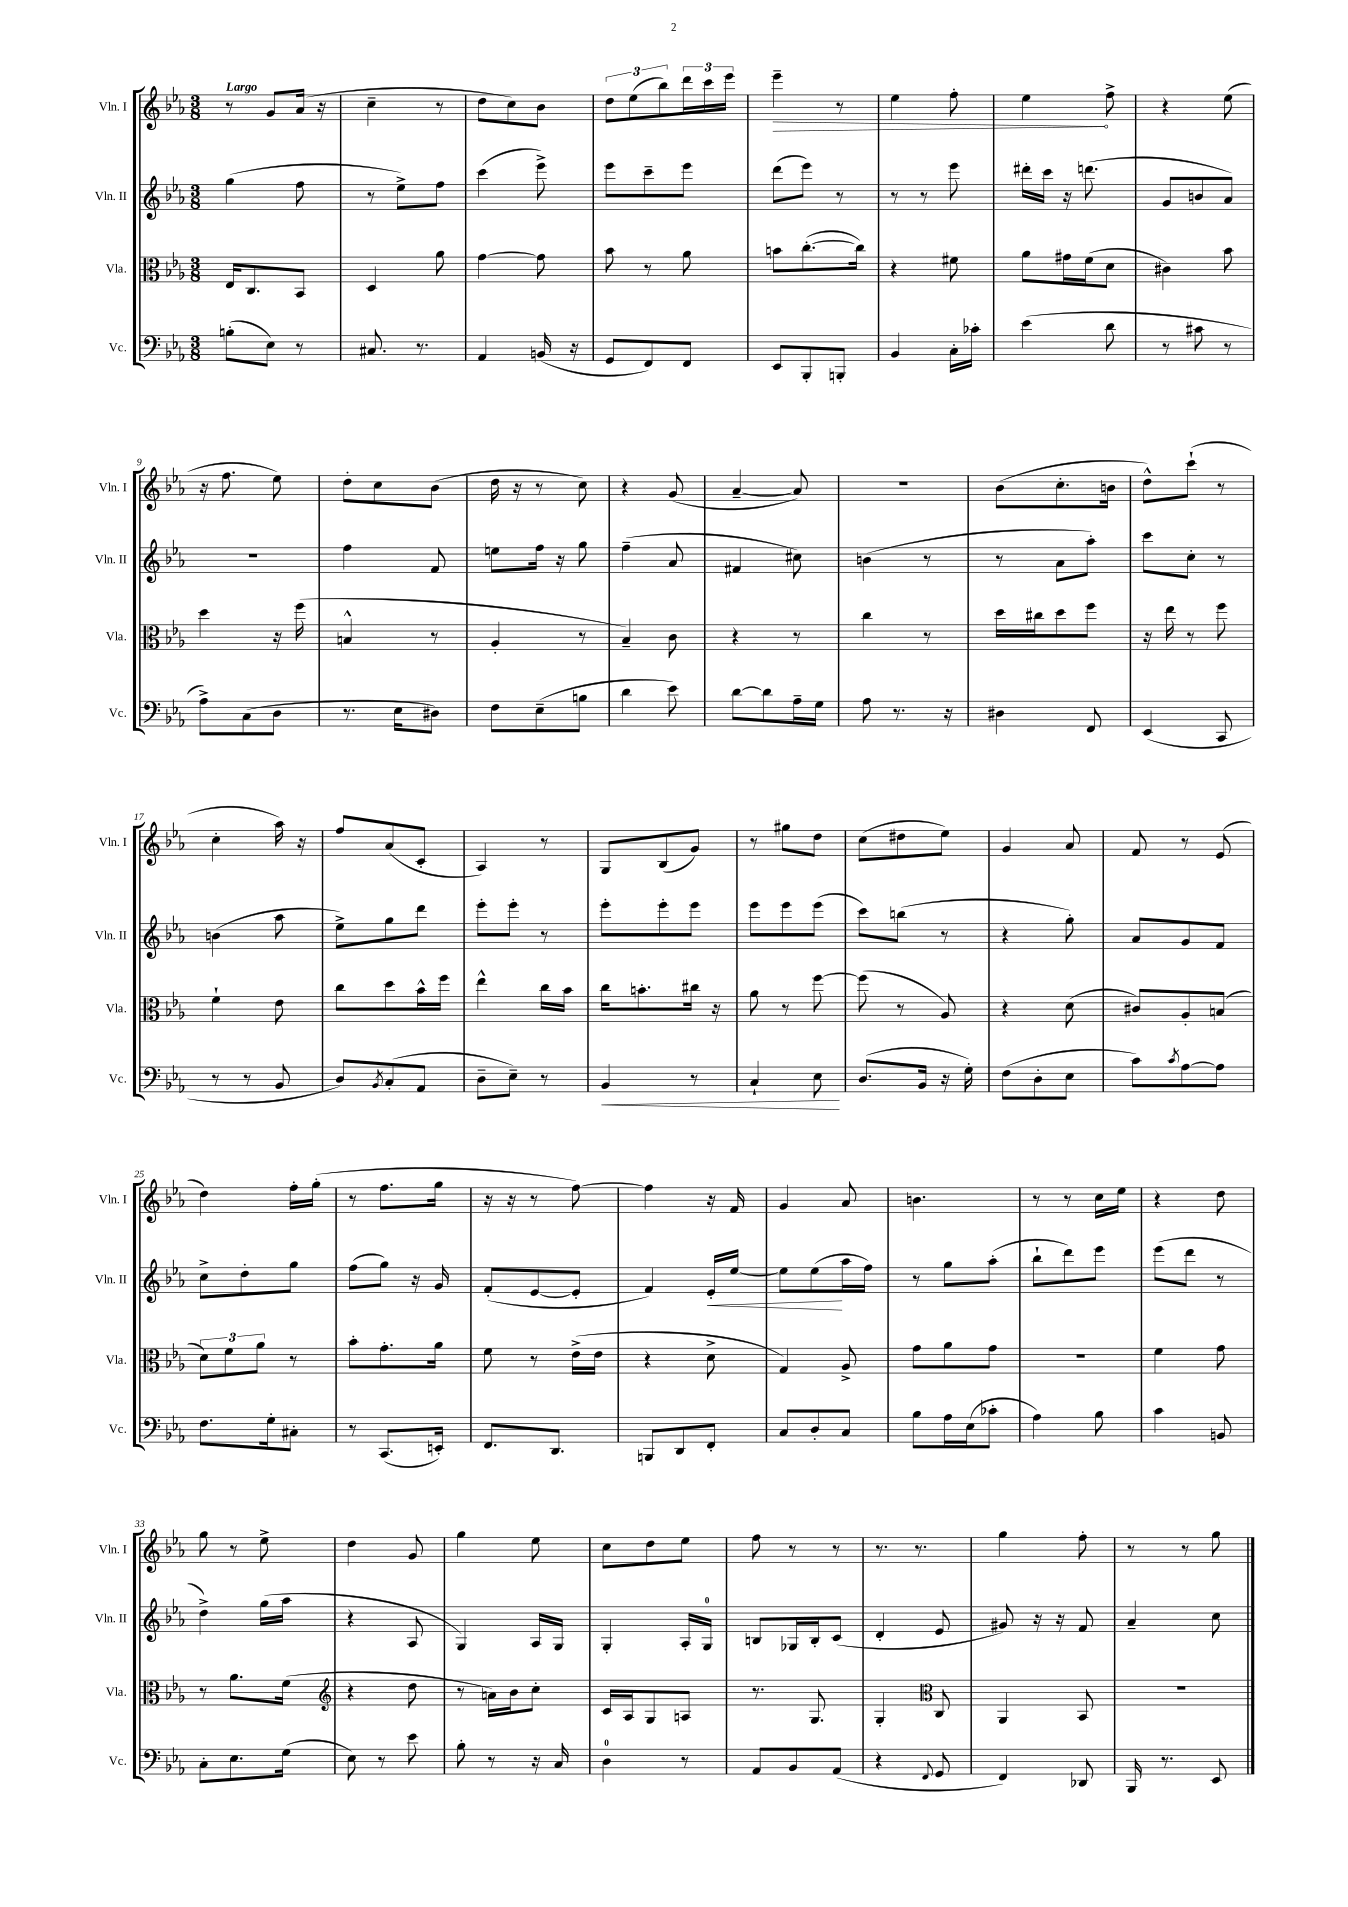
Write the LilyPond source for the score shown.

<<
\new StaffGroup <<
\new Staff = "s0" \with { instrumentName = "Vln. I" shortInstrumentName = "Vln. I" } {
    \clef treble \key ees \major \numericTimeSignature \time 3/8 \tempo "Largo"
    r8 g'8 aes'16( r16 |
    c''4-- r8 |
    d''8 c''8) bes'8 |
    \tuplet 3/2 { d''8 ees''8( bes''8) } \tuplet 3/2 { d'''16 c'''16 ees'''16 } |
    \once \override Hairpin.circled-tip = ##t ees'''4--\> r8 |
    ees''4 f''8-. |
    ees''4\! f''8-> |
    r4 ees''8( |
    r16 f''8. ees''8) |
    d''8-. c''8 bes'8( |
    d''16 r16 r8 c''8) |
    r4 g'8( |
    aes'4~-- aes'8) |
    R4. |
    bes'8( c''8.-. b'16 |
    d''8-^) c'''8-!( r8 |
    c''4-. aes''16) r16 |
    f''8 aes'8( c'8-. |
    aes4) r8 |
    g8 bes8( g'8) |
    r8 gis''8 d''8 |
    c''8( dis''8 ees''8) |
    g'4 aes'8 |
    f'8 r8 ees'8( |
    d''4) f''16-. g''16-.( |
    r8 f''8. g''16 |
    r16 r16 r8 f''8~) |
    f''4 r16 f'16 |
    g'4 aes'8 |
    b'4. |
    r8 r8 c''16 ees''16 |
    r4 d''8 |
    g''8 r8 ees''8-> |
    d''4 g'8 |
    g''4 ees''8 |
    c''8 d''8 ees''8 |
    f''8 r8 r8 |
    r8. r8. |
    g''4 f''8-. |
    r8 r8 g''8 \bar "|." |
}
\new Staff = "s1" \with { instrumentName = "Vln. II" shortInstrumentName = "Vln. II" } {
    \clef treble \key ees \major \numericTimeSignature \time 3/8
    g''4( f''8 |
    r8 ees''8->) f''8 |
    c'''4( ees'''8->) |
    ees'''8 c'''8-- ees'''8 |
    d'''8( ees'''8) r8 |
    r8 r8 ees'''8 |
    dis'''16-. c'''16 r16 d'''8.( |
    g'8 b'8 aes'8) |
    R4. |
    f''4 f'8 |
    e''8 f''16 r16 g''8 |
    f''4--( aes'8 |
    fis'4 cis''8) |
    b'4( r8 |
    r8 aes'8 aes''8-.) |
    c'''8 c''8-. r8 |
    b'4( aes''8 |
    ees''8->) g''8 d'''8 |
    ees'''8-. ees'''8-. r8 |
    ees'''8-. ees'''8-. ees'''8 |
    ees'''8 ees'''8 ees'''8( |
    c'''8) b''8( r8 |
    r4 g''8-.) |
    aes'8 g'8 f'8 |
    c''8-> d''8-. g''8 |
    f''8( g''8) r16 g'16 |
    f'8-.( ees'8~ ees'8-. |
    f'4) ees'16-.\< ees''16~ |
    ees''8 ees''8\!( aes''16 f''16) |
    r8 g''8 aes''8-.( |
    bes''8-! d'''8) ees'''8 |
    ees'''8( d'''8 r8 |
    d''4->) g''16( aes''16 |
    r4 aes8 |
    g4) aes16 g16 |
    g4-. aes16-. g16-0 |
    b8 ges16 b16-. c'8( |
    d'4-. ees'8 |
    gis'8) r16 r16 f'8 |
    aes'4-- c''8 \bar "|." |
}
\new Staff = "s2" \with { instrumentName = "Vla." shortInstrumentName = "Vla." } {
    \clef alto \key ees \major \numericTimeSignature \time 3/8
    ees16 c8. bes,8 |
    d4 aes'8 |
    g'4~ g'8 |
    bes'8 r8 aes'8 |
    b'8 c''8.~-.( c''16) |
    r4 fis'8 |
    aes'8 gis'16 f'16( d'8 |
    cis'4) bes'8 |
    d''4 r16 f''16( |
    b4-^ r8 |
    aes4-. r8 |
    bes4--) c'8 |
    r4 r8 |
    c''4 r8 |
    d''16 cis''16 d''8 f''8 |
    r16 ees''16 r8 f''8 |
    f'4-! ees'8 |
    c''8 d''8 bes'16-^ f''16 |
    ees''4-^ c''16 bes'16 |
    c''16 b'8.-. cis''16 r16 |
    aes'8 r8 f''8~ |
    f''8( r8 aes8) |
    r4 d'8( |
    cis'8) aes8-. b8( |
    \tuplet 3/2 { d'8) f'8 aes'8 } r8 |
    bes'8-. g'8.-. aes'16 |
    f'8 r8 ees'16->( ees'16 |
    r4 d'8-> |
    g4) aes8-> |
    g'8 aes'8 g'8 |
    R4. |
    f'4 g'8 |
    r8 aes'8. f'16( |
    \clef treble r4 d''8 |
    r8 a'16) bes'16 c''8-. |
    c'16 aes16 g8 a8 |
    r8. g8. |
    g4-. \clef alto c8 |
    aes,4 bes,8 |
    R4. \bar "|." |
}
\new Staff = "s3" \with { instrumentName = "Vc." shortInstrumentName = "Vc." } {
    \clef bass \key ees \major \numericTimeSignature \time 3/8
    b8-.( ees8) r8 |
    cis8. r8. |
    aes,4 b,16( r16 |
    g,8 f,8) f,8 |
    ees,8 bes,,8-. b,,8-. |
    bes,4 c16-. ces'16-. |
    ees'4( d'8 |
    r8 cis'8 r8 |
    aes8->) c8( d8 |
    r8. ees16 dis8) |
    f8 ees8--( b8 |
    d'4 ees'8) |
    d'8~ d'8 aes16-- g16 |
    aes8 r8. r16 |
    dis4 f,8 |
    ees,4( c,8 |
    r8 r8 bes,8 |
    d8) \acciaccatura { bes,8 } c8-.( aes,8 |
    d8-- ees8--) r8 |
    bes,4\< r8 |
    c4-! ees8\! |
    d8.( bes,16 r16 g16-.) |
    f8( d8-. ees8 |
    c'8) \acciaccatura { c'8 } aes8~ aes8 |
    f8. g16-. cis8-. |
    r8 c,8.( e,16-.) |
    f,8. d,8. |
    b,,8 d,8 f,8-. |
    c8 d8-. c8 |
    bes8 aes16 ees16( ces'8-. |
    aes4) bes8 |
    c'4 b,8 |
    c8-. ees8. g16( |
    ees8) r8 ees'8 |
    bes8-. r8 r16 c16 |
    d4-0 r8 |
    aes,8 bes,8 aes,8( |
    r4 \appoggiatura { f,8 } g,8 |
    f,4) des,8 |
    bes,,16 r8. ees,8 \bar "|." |
}
>>
>>
